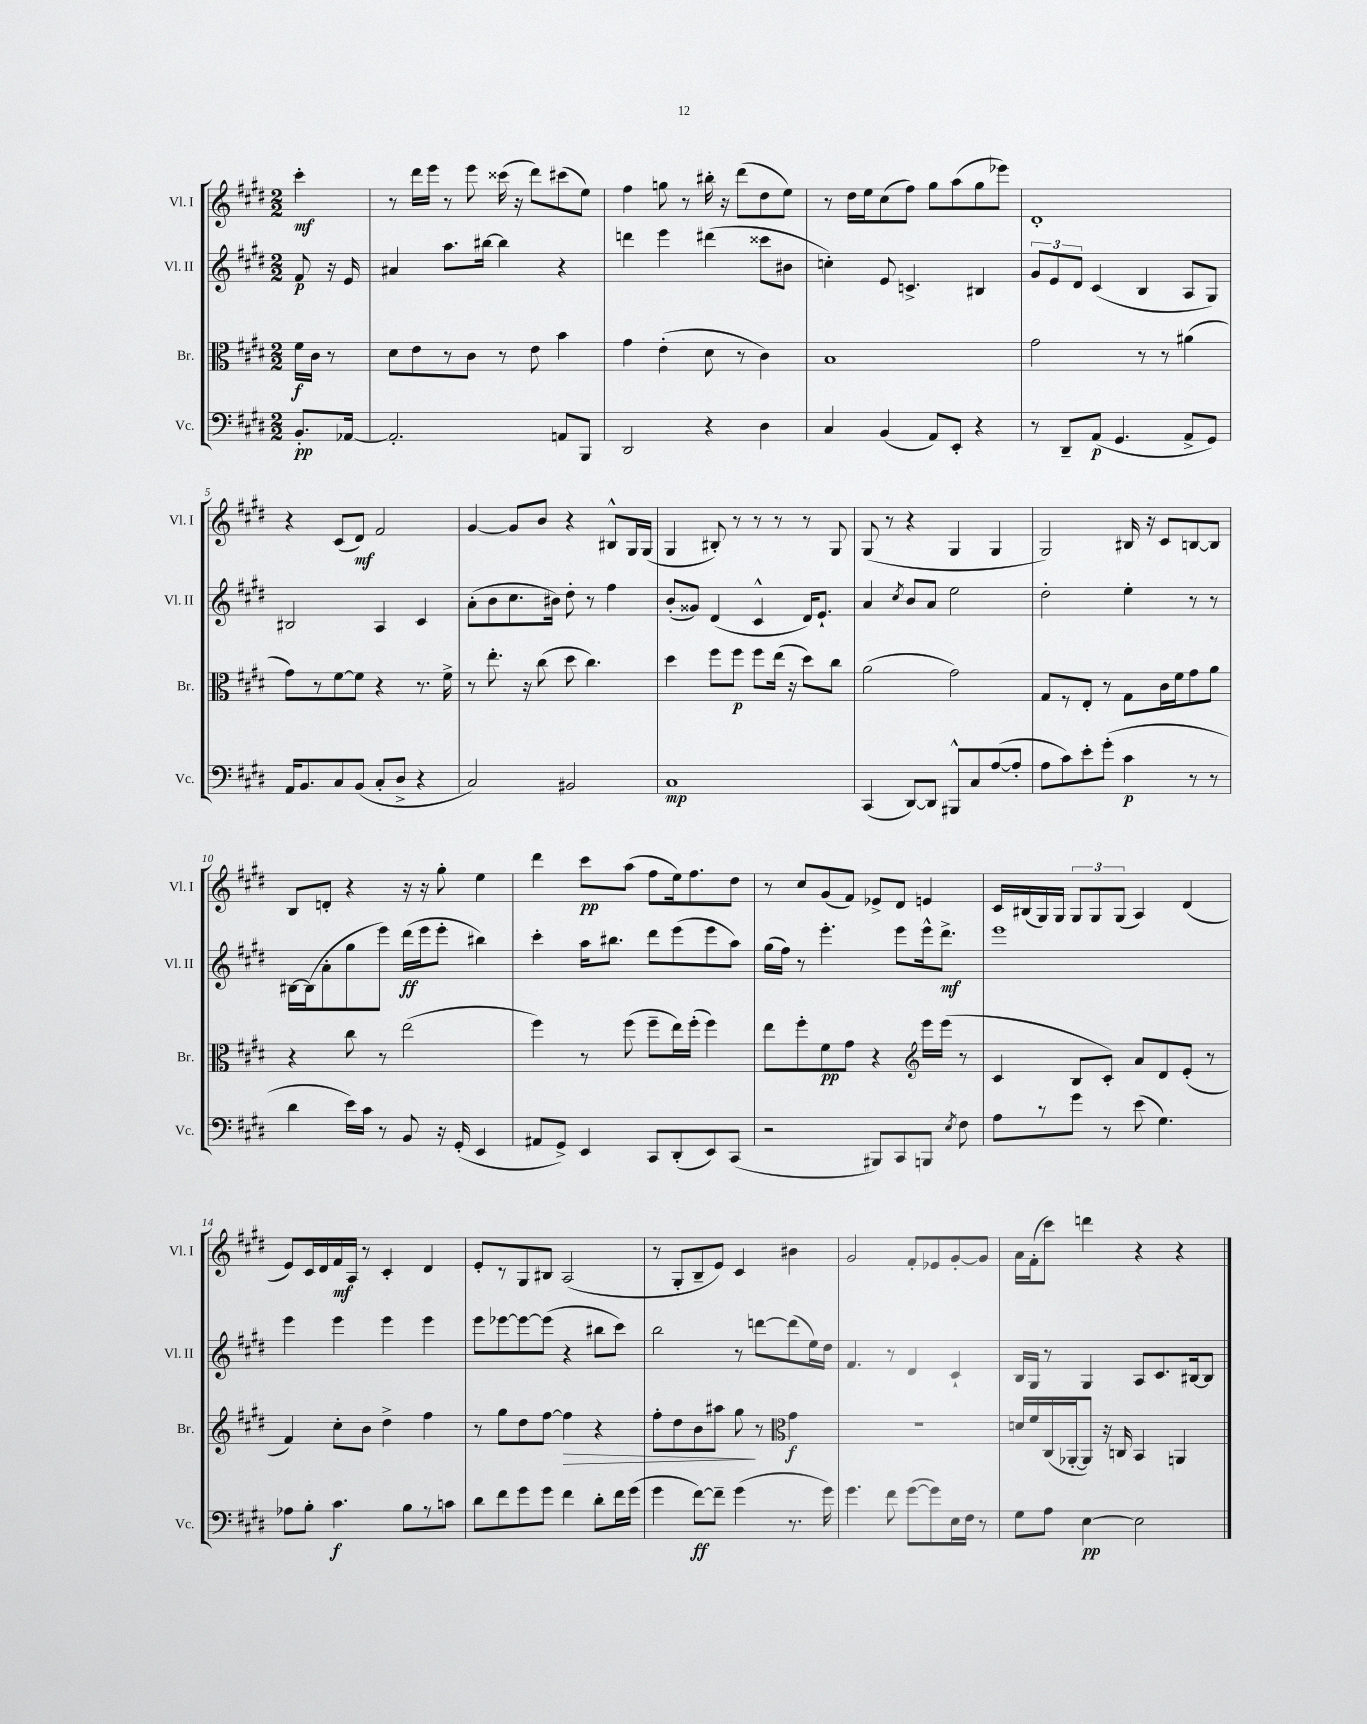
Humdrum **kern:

**kern	**dynam	**kern	**dynam	**kern	**dynam	**kern	**dynam
*part4	*part4	*part3	*part3	*part2	*part2	*part1	*part1
*staff4	*staff4	*staff3	*staff3	*staff2	*staff2	*staff1	*staff1
*I"Vc.	*	*I"Br.	*	*I"Vl. II	*	*I"Vl. I	*
*I'Vc.	*	*I'Br.	*	*I'Vl. II	*	*I'Vl. I	*
*clefF4	*	*clefC3	*	*clefG2	*	*clefG2	*
*k[f#c#g#d#]	*	*k[f#c#g#d#]	*	*k[f#c#g#d#]	*	*k[f#c#g#d#]	*
*M2/2	*	*M2/2	*	*M2/2	*	*M2/2	*
=	=	=	=	=	=	=	=
8.BB'/L	pp	16f#\LL	f	8f#/	p	4ccc#'\	mf
.	.	16c#\JJ	.	.	.	.	.
.	.	8r	.	16r	.	.	.
[16AA-X/Jk	.	.	.	16e/	.	.	.
=1	=1	=1	=1	=1	=1	=1	=1
2.AA-'/]	.	8d#\L	.	4a#X/	.	8r	.
.	.	8e\	.	.	.	16ddd#\LL	.
.	.	.	.	.	.	16eee\JJ	.
.	.	8r	.	8.aa\L	.	8r	.
.	.	8c#\J	.	.	.	8eee\	.
.	.	.	.	[16bb#X\Jk	.	.	.
.	.	8r	.	4bb#\]	.	(16ccc##X\	.
.	.	.	.	.	.	16r	.
.	.	8e\	.	.	.	8ddd#\L)	.
8AAn/L	.	4b\	.	4r	.	(8ccc#X\	.
8BBB/J	.	.	.	.	.	8ee\J)	.
=2	=2	=2	=2	=2	=2	=2	=2
2DD#/	.	4g#\	.	4dddn\	.	4ff#\	.
.	.	(4e'\	.	4eee\	.	8ggn\	.
.	.	.	.	.	.	8r	.
4r	.	8d#\	.	(4ddd#X\	.	16bb#X'\	.
.	.	.	.	.	.	16r	.
.	.	8r	.	.	.	(8ddd#\L	.
4D#\	.	4c#\)	.	8ccc##X\L	.	8dd#\	.
.	.	.	.	8b#X\J	.	8ee\J)	.
=3	=3	=3	=3	=3	=3	=3	=3
4C#/	.	1B	.	4ccn'\)	.	8r	.
.	.	.	.	.	.	16dd#\LL	.
.	.	.	.	.	.	16ee\J	.
(4BB/	.	.	.	8e/	.	(8cc#\	.
.	.	.	.	4.cn^/	.	8ff#\J)	.
8AA/L)	.	.	.	.	.	8gg#\L	.
8EE'/J	.	.	.	.	.	(8aa\	.
4r	.	.	.	4B#X/	.	8gg#\	.
.	.	.	.	.	.	8eee-X\J)	.
=4	=4	=4	=4	=4	=4	=4	=4
8r	.	2g#\	.	12g#/L	.	1d#'	.
.	.	.	.	12e/	.	.	.
8DD#~/L	.	.	.	.	.	.	.
.	.	.	.	12d#/J	.	.	.
(8AA/J	p	.	.	(4c#/	.	.	.
4.GG#/	.	.	.	.	.	.	.
.	.	8r	.	4B/	.	.	.
.	.	8r	.	.	.	.	.
8AA^/L	.	(4a#X\	.	8A/L	.	.	.
8GG#/J)	.	.	.	8G#/J)	.	.	.
!!LO:LB:g=z
=5	=5	=5	=5	=5	=5	=5	=5
16AA/KL	.	8g#\L)	.	2B#X/	.	4r	.
8.BB/	.	.	.	.	.	.	.
.	.	8r	.	.	.	.	.
8C#/	.	[8f#\	.	.	.	(8c#/L	.
(8BB/J	.	8f#\J]	.	.	.	8d#/J)	mf
8C#'/L	.	4r	.	4A/	.	2f#/	.
8D#^/J	.	.	.	.	.	.	.
4r	.	8.r	.	4c#/	.	.	.
.	.	16f#^\	.	.	.	.	.
=6	=6	=6	=6	=6	=6	=6	=6
2C#/)	.	8r	.	(8a'\L	.	[4g#/	.
.	.	8.ee'\	.	8b\	.	.	.
.	.	.	.	8.cc#\	.	8g#/L]	.
.	.	16r	.	.	.	.	.
.	.	(8cc#\	.	.	.	8b/J	.
.	.	.	.	16b#X\Jk)	.	.	.
2BB#X/	.	8dd#\	.	8dd#'\	.	4r	.
.	.	4.cc#\)	.	8r	.	.	.
.	.	.	.	4ff#\	.	8B#X^^/L	.
.	.	.	.	.	.	16G#/L	.
.	.	.	.	.	.	(16G#/JJ	.
=7	=7	=7	=7	=7	=7	=7	=7
1C#	mp	4dd#\	.	(8b'/L	.	4G#/	.
.	.	.	.	8g##X/J)	.	.	.
.	.	8ff#\L	.	(4d#/	.	8B#X'/)	.
.	.	8ff#\J	p	.	.	8r	.
.	.	8ff#\L	.	4c#^^/	.	8r	.
.	.	(16ee\Jk	.	.	.	8r	.
.	.	16r	.	.	.	.	.
.	.	8dd#\L)	.	16d#/KL)	.	8r	.
.	.	.	.	8.e`/J	.	.	.
.	.	8cc#\J	.	.	.	8G#/	.
=8	=8	=8	=8	=8	=8	=8	=8
(4CC#/	.	(2a\	.	4a/	.	(8G#/	.
.	.	.	.	.	.	8r	.
.	.	.	.	8qcc#/	.	.	.
[8DD#/L)	.	.	.	8b/L	.	4r	.
8DD#/J]	.	.	.	8a/J	.	.	.
8BBB#X^^/L	.	2g#\)	.	2ee\	.	4G#/	.
8C#/	.	.	.	.	.	.	.
([8A/	.	.	.	.	.	4G#/	.
8A'/J]	.	.	.	.	.	.	.
=9	=9	=9	=9	=9	=9	=9	=9
8A\L	.	8G#/L	.	2dd#'\	.	2G#/)	.
8c#\)	.	8r	.	.	.	.	.
8e'\	.	8E'/J	.	.	.	.	.
(8g#'\J	.	8r	.	.	.	.	.
4c#\	p	8G#\L	.	4ee'\	.	16B#X/	.
.	.	.	.	.	.	16r	.
.	.	16c#\L	.	.	.	8c#/L	.
.	.	16f#\J	.	.	.	.	.
8r	.	8g#\	.	8r	.	[8Bn/	.
8r	.	8a\J	.	8r	.	8B/J]	.
!!LO:LB:g=z
=10	=10	=10	=10	=10	=10	=10	=10
4d#\	.	4r	.	[16B#X\LL	.	8B/L	.
.	.	.	.	(16B#\J]	.	.	.
.	.	.	.	8a'\	.	8dn'/J	.
16e\LL)	.	8cc#\	.	8gg#\	.	4r	.
16c#\JJ	.	.	.	.	.	.	.
8r	.	8r	.	8eee\J)	.	.	.
8BB/	.	(2ee\	.	(16ddd#\LL	ff	16r	.
.	.	.	.	16eee\J	.	16r	.
16r	.	.	.	8eee'\J	.	8gg#'\	.
(16GG#'/	.	.	.	.	.	.	.
4EE/	.	.	.	4bb#X\)	.	4ee\	.
=11	=11	=11	=11	=11	=11	=11	=11
8AA#X/L	.	4ff#\)	.	4ccc#'\	.	4ddd#\	.
8GG#^/J)	.	.	.	.	.	.	.
4EE/	.	8r	.	16aa\KL	.	8ccc#\L	pp
.	.	.	.	8.bb#X\J	.	.	.
.	.	(8ff#\	.	.	.	(8aa\J	.
8CC#/L	.	8ff#~\L	.	8ddd#\L	.	8ff#\L	.
(8DD#'/	.	16ee\L)	.	(8eee\	.	16ee\k)	.
.	.	(16ff#'\JJ	.	.	.	8.ff#\	.
8EE/)	.	4ff#\)	.	8eee\	.	.	.
(8CC#/J	.	.	.	8aa\J)	.	8dd#\J	.
=12	=12	=12	=12	=12	=12	=12	=12
2r	.	8ee\L	.	(16gg#\LL	.	8r	.
.	.	.	.	16ff#\JJ)	.	.	.
.	.	8ff#'\	.	8r	.	8cc#/L	.
.	.	8f#\	pp	4.eee'\	.	(8g#/	.
.	.	8g#\J	.	.	.	8f#/J)	.
8BBB#X/L)	.	4r	.	.	.	8e-X^/L	.
8CC#/	.	.	.	8eee\L	.	8d#/J	.
*	*	*clefG2	*	*	*	*	*
8BBBn/J	.	16eee\LL	.	16eee^^\k	.	4en/	.
.	.	(16eee\JJ	.	8.ddd#^\J	mf	.	.
8qE/	.	.	.	.	.	.	.
8F#\	.	8r	.	.	.	.	.
=13	=13	=13	=13	=13	=13	=13	=13
8A\L	.	4c#/	.	1eee	.	16c#/LL	.
.	.	.	.	.	.	(16B#X/	.
8r	.	.	.	.	.	16G#/)	.
.	.	.	.	.	.	16G#/JJ	.
8g#\J	.	8B/L	.	.	.	12G#/L	.
.	.	.	.	.	.	12G#/	.
8r	.	8c#'/J)	.	.	.	.	.
.	.	.	.	.	.	(12G#/J	.
(8e\	.	8a/L	.	.	.	4A/)	.
4.G#\)	.	8d#/	.	.	.	.	.
.	.	(8e'/J	.	.	.	(4d#/	.
.	.	8r	.	.	.	.	.
!!LO:LB:g=z
=14	=14	=14	=14	=14	=14	=14	=14
8A-X\L	.	4f#/)	.	4eee\	.	8e/L)	.
8B'\J	.	.	.	.	.	16c#/L	.
.	.	.	.	.	.	16d#/	.
4.c#\	f	8cc#'\L	.	4eee\	.	16f#/	mf
.	.	.	.	.	.	16A/JJ	.
.	.	8b\J	.	.	.	8r	.
.	.	4dd#^\	.	4eee\	.	4c#'/	.
8B\L	.	.	.	.	.	.	.
8r	.	4ff#\	.	4eee\	.	4d#/	.
8cn\J	.	.	.	.	.	.	.
=15	=15	=15	=15	=15	=15	=15	=15
8d#\L	.	8r	.	8eee\L	.	8e'/L	.
8f#\	.	8gg#\L	.	[8eee-X\	.	8r	.
8g#\	.	8dd#\	.	8eee-\_	.	8G#/	.
8g#\J	.	[8ff#\J	.	(8eee-\J]	.	8B#X/J	.
!	!	!	!LO:HP:b	!	!	!	!
4f#\	.	4ff#\]	>	4r	.	(2A/	.
8d#'\L	.	4r	.	8bb#X\L	.	.	.
16f#\L	.	.	.	8ccc#\J)	.	.	.
(16g#\JJ	.	.	.	.	.	.	.
=16	=16	=16	=16	=16	=16	=16	=16
4g#\	.	8ff#'\L	.	2bb\	.	8r	.
.	.	8dd#\	.	.	.	8G#'/L	.
[8f#\L)	ff	8b\	.	.	.	8B~/	.
8f#~\J]	.	8aa#X\J	.	.	.	8e/J)	.
(4g#\	.	8gg#\	.	8r	.	4c#/	.
.	.	8r	]	[8dddn\L	.	.	.
*	*	*clefC3	*	*	*	*	*
8.r	.	4g#\	f	(8ddd\]	.	4b#X\	.
.	.	.	.	16ee\L)	.	.	.
16g#\)	.	.	.	16dd#\JJ	.	.	.
=17	=17	=17	=17	=17	=17	=17	=17
4.g#\	.	1r	.	4.f#/	.	2g#/	.
8f#\	.	.	.	8r	.	.	.
([8g#\L	.	.	.	4d#/	.	8f#'/L	.
8g#\])	.	.	.	.	.	8e-X/	.
16E\L	.	.	.	4c#`/	.	[8g#'/	.
16F#\JJ	.	.	.	.	.	.	.
8r	.	.	.	.	.	8g#/J]	.
=18	=18	=18	=18	=18	=18	=18	=18
8G#\L	.	16dn/LL	.	16B/LL	.	16a\LL	.
.	.	16f#/	.	16G#/JJ	.	(16f#'\J	.
8A\J	.	(16C#/	.	8r	.	8ccc#\J)	.
.	.	[16AA-X'/J	.	.	.	.	.
[4E\	pp	8AA-/J])	.	4G#/	.	4dddn\	.
.	.	16r	.	.	.	.	.
.	.	16Cn/	.	.	.	.	.
2E\]	.	4BB/	.	8A/L	.	4r	.
.	.	.	.	8.c#/	.	.	.
.	.	4AAn/	.	.	.	4r	.
.	.	.	.	[16B#X/k	.	.	.
.	.	.	.	8B#/J]	.	.	.
==	==	==	==	==	==	==	==
*-	*-	*-	*-	*-	*-	*-	*-
